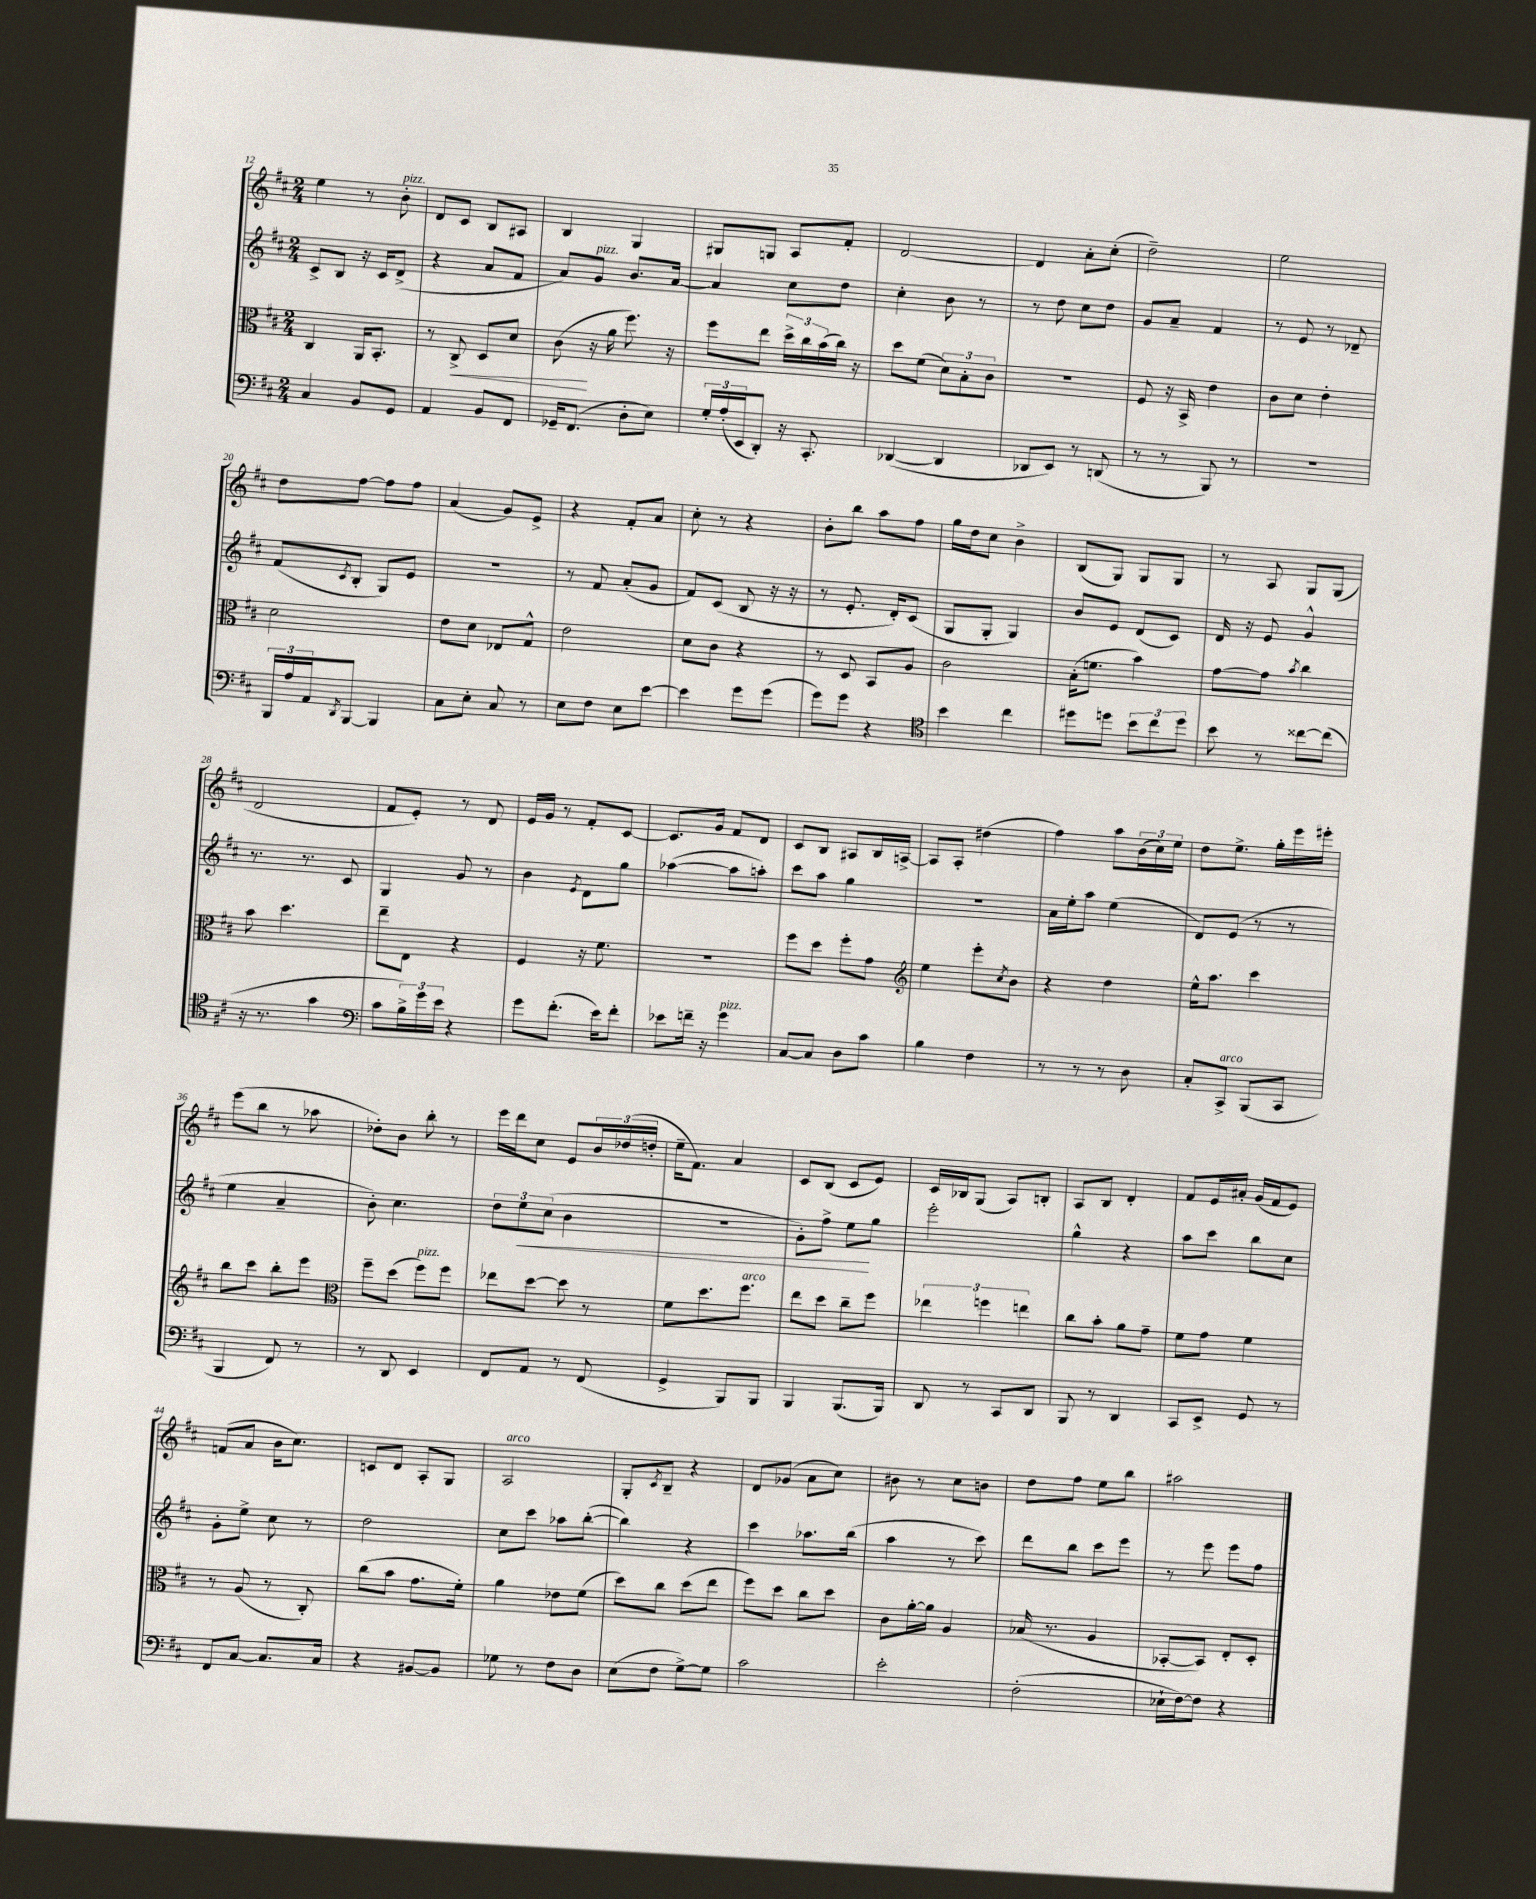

**kern	**kern	**kern	**kern
*staff4	*staff3	*staff2	*staff1
*clefF4	*clefC3	*clefG2	*clefG2
*k[f#c#]	*k[f#c#]	*k[f#c#]	*k[f#c#]
*M2/4	*M2/4	*M2/4	*M2/4
4C#	4C#	8c#^	4ee
.	.	8B	.
8BB	16AA	16r	8r
.	8.BB'	16c#	.
8GG	.	(8d^	8b'
=	=	=	=
4AA	8r	4r	8d
.	8C#^	.	8c#
8BB	8D	8a	8B
8FF#	8d	8f#	8A#
=	=	=	=
16GG-~	(8c#	8a)	4B
(8.FF#	.	.	.
.	16r	8g	.
.	16a	.	.
8D'	8.ff#)	8.b	4G
8E)	.	.	.
.	16r	[16a	.
=	=	=	=
24G'	8ff#	4a]	8G#
(24A'	.	.	.
24EE	.	.	.
8DD')	8ee	.	8G
16r	24dd^	8cc#	8A
.	24cc#	.	.
8.CC#'	.	.	.
.	(24b	.	.
.	16cc#)	8dd	8f#'
.	16r	.	.
=	=	=	=
([4DD-	8dd	4cc#'	[2d
.	(8f#	.	.
4DD-]	12d)	8b	.
.	12B'	.	.
.	.	8r	.
.	12c#	.	.
=	=	=	=
8DD-	2r	8r	4d]
8EE)	.	8dd	.
8r	.	8cc#	8a'
(8DD	.	8dd	(8cc#'
=	=	=	=
8r	8F#	8g	2dd~)
8r	16r	8a~	.
.	16BB^	.	.
8BBB)	4e	4f#	.
8r	.	.	.
=	=	=	=
2r	8c#	8r	2ee
.	8d	8e	.
.	4e'	8r	.
.	.	8d-~	.
=	=	=	=
24BBB	2d	(8f#	8dd
24A	.	.	.
24AA	.	.	.
8qDD	.	8qc#	.
[8BBB	.	8B'	[8ff#
4BBB]	.	8G)	8ff#]
.	.	8e	8ff#
=	=	=	=
8C#	8e	2r	(4a
8E'	8d	.	.
8C#	8E-	.	8g)
8r	8G^^	.	8e^
=	=	=	=
8E	2e	8r	4r
8F#	.	8f#	.
8E	.	(8a'	8f#'
[8e	.	8g	8a
=	=	=	=
4e]	8d	8f#)	8cc#'
.	8c#	(8c#	8r
8g	4r	8B	4r
(8g	.	16r	.
.	.	16r	.
=	=	=	=
8g)	8r	8r	8b'
8g	8D	8.e'	8bb
4r	8BB	.	8aa
.	.	16d')	.
.	8A	(8c#	8ff#
=	=	=	=
*clefC4	*	*	*
4b	2c#	8G	16gg
.	.	.	16dd
.	.	8G'	8cc#
4cc#	.	4G)	4b^
=	=	=	=
8dd#	(16B'	8b	(8B
.	8.f	.	.
8dd	.	8e	8G)
12b	4b)	(8d	8G
12cc#	.	.	.
.	.	8c#)	8G
12dd	.	.	.
=	=	=	=
8b	[8g	16d	8r
.	.	16r	.
8r	8g]	8e	8A
.	8qb	.	.
[8cc##	4cc#	4g^^	8G
(8cc##]	.	.	(8G
=	=	=	=
16r	8b	8.r	2d
8.r	.	.	.
.	4.dd	.	.
.	.	8.r	.
4g	.	.	.
.	.	8c#	.
=	=	=	=
*clefF4	*	*	*
8c#	8ee~	4G	8f#
24B^)	8E	.	8e')
24g	.	.	.
24e	.	.	.
4r	4r	8g	8r
.	.	8r	8d
=	=	=	=
8g	4F#	4b	16e
.	.	.	16g
(8.f#'	.	.	8r
.	.	8qe	.
.	16r	8d	8f#'
16e)	8.f#	.	.
8f#'	.	8gg	[8c#
=	=	=	=
8e-	2r	([4aa-	8.c#]
16f~	.	.	.
16r	.	.	16g
4g	.	8aa-]	8f#
.	.	8aa')	8d
=	=	=	=
[8C#	8ff#	8ccc#	8c#
8C#]	8dd	8aa	8B
8D	8ff#'	4gg	8A#
8c#	8g	.	16B
.	.	.	[16A^
=	=	=	=
*	*clefG2	*	*
4B	4ee	2r	8A]
.	.	.	8A'
4F#	8eee'	.	(4dd#
.	8qcc#	.	.
.	8b	.	.
=	=	=	=
8r	4r	16a	4ff#)
.	.	16ee'	.
8r	.	8aa	.
8r	4dd	(4ee	8aa
8D	.	.	(24b
.	.	.	24cc#)
.	.	.	24ee
=	=	=	=
8C#'	16ee^^	8d)	8dd
.	8.aa	.	.
8CC#^	.	(8e	8.ee^
(8BBB	4ccc#	8r	.
.	.	.	16gg'
8CC#	.	8r	16eee
.	.	.	16eee#'
=	=	=	=
4BBB	8bb	4ee	(8eee
.	8ccc#	.	8bb
8FF#)	8bb'	4a~	8r
8r	8eee	.	8aa-
=	=	=	=
*	*clefC3	*	*
8r	8ff#~	8b')	8dd-')
8DD	(8dd	4.cc#	8b
4EE	8ff#)	.	8bb'
.	8ff#	.	8r
=	=	=	=
8FF#	8ee-	12dd	16eee
.	.	.	16ddd
.	.	12ee	.
8AA	[8dd	.	8cc#
.	.	(12cc#	.
8r	8dd]	4b	8e
(8FF#	8r	.	24b
.	.	.	(24dd-
.	.	.	24dd'
=	=	=	=
4GG^	8f#	2r	16ee~
.	.	.	8.f#)
.	8.dd	.	.
8BBB)	.	.	4a
.	8.ff#	.	.
8BBB	.	.	.
=	=	=	=
4BBB	8ee	8g')	8c#
.	8dd	8ff#^	(8B
(8.BBB	8cc#~	8ee	8c#
.	8ff#	8gg	8e)
16BBB)	.	.	.
=	=	=	=
8DD	6ee-	2eee'	16c#
.	.	.	16B-
8r	.	.	(8G
.	6ff	.	.
8CC#	.	.	8A)
.	6ee	.	.
8DD	.	.	8B'
=	=	=	=
8BBB	8cc#	4gg^^	8A
8r	8b'	.	8B
4DD	8a	4r	4d'
.	8g~	.	.
=	=	=	=
8CC#	8f#	8aa	8f#
8EE^	8g	8ccc#	16e
.	.	.	16a#'
8GG	4f#	8bb	(16g
.	.	.	16f#
8r	.	8cc#	8e)
=	=	=	=
8FF#	8r	8g'	(8f
[8C#	(8A	8ee^	8a
8.C#]	8r	8cc#	16b
.	.	.	8.cc#)
.	8C#')	8r	.
16C#	.	.	.
=	=	=	=
4r	(8cc#	2dd	8c
.	8b	.	8d
[8BB#	8.g	.	8A'
8BB#]	.	.	8G
.	16f#')	.	.
=	=	=	=
8G-	4a	8cc#	2A
8r	.	8ccc#	.
8F#	8e-	8aa-	.
8D	(8f#	([8bb'	.
=	=	=	=
(8E	8dd)	4bb])	8G'
.	.	.	8qc#
8F#	8cc#	.	8B~
[8G^)	(8dd	4r	4r
8G]	8ee	.	.
=	=	=	=
2c#	8ff#)	4ccc#	8d
.	8dd	.	(8g-
.	8cc#	8.aa-	8a
.	8dd	.	8cc#)
.	.	(16bb	.
=	=	=	=
2e'	8c#	4aa	8b#
.	[16a'	.	8r
.	16a]	.	.
.	4A	8r	8cc#
.	.	8ccc#)	8b
=	=	=	=
(2F#'	(16B-	8ddd	8dd
.	8.r	.	.
.	.	8bb	8ff#
.	4A	8ccc#	8ee
.	.	8eee	8bb
=	=	=	=
16E-`	[8BB-'	8r	2aa#
[16F#)	.	.	.
8F#]	8BB-])	8eee	.
4r	8E'	8eee	.
.	8D'	8ff#	.
==	==	==	==
*-	*-	*-	*-
